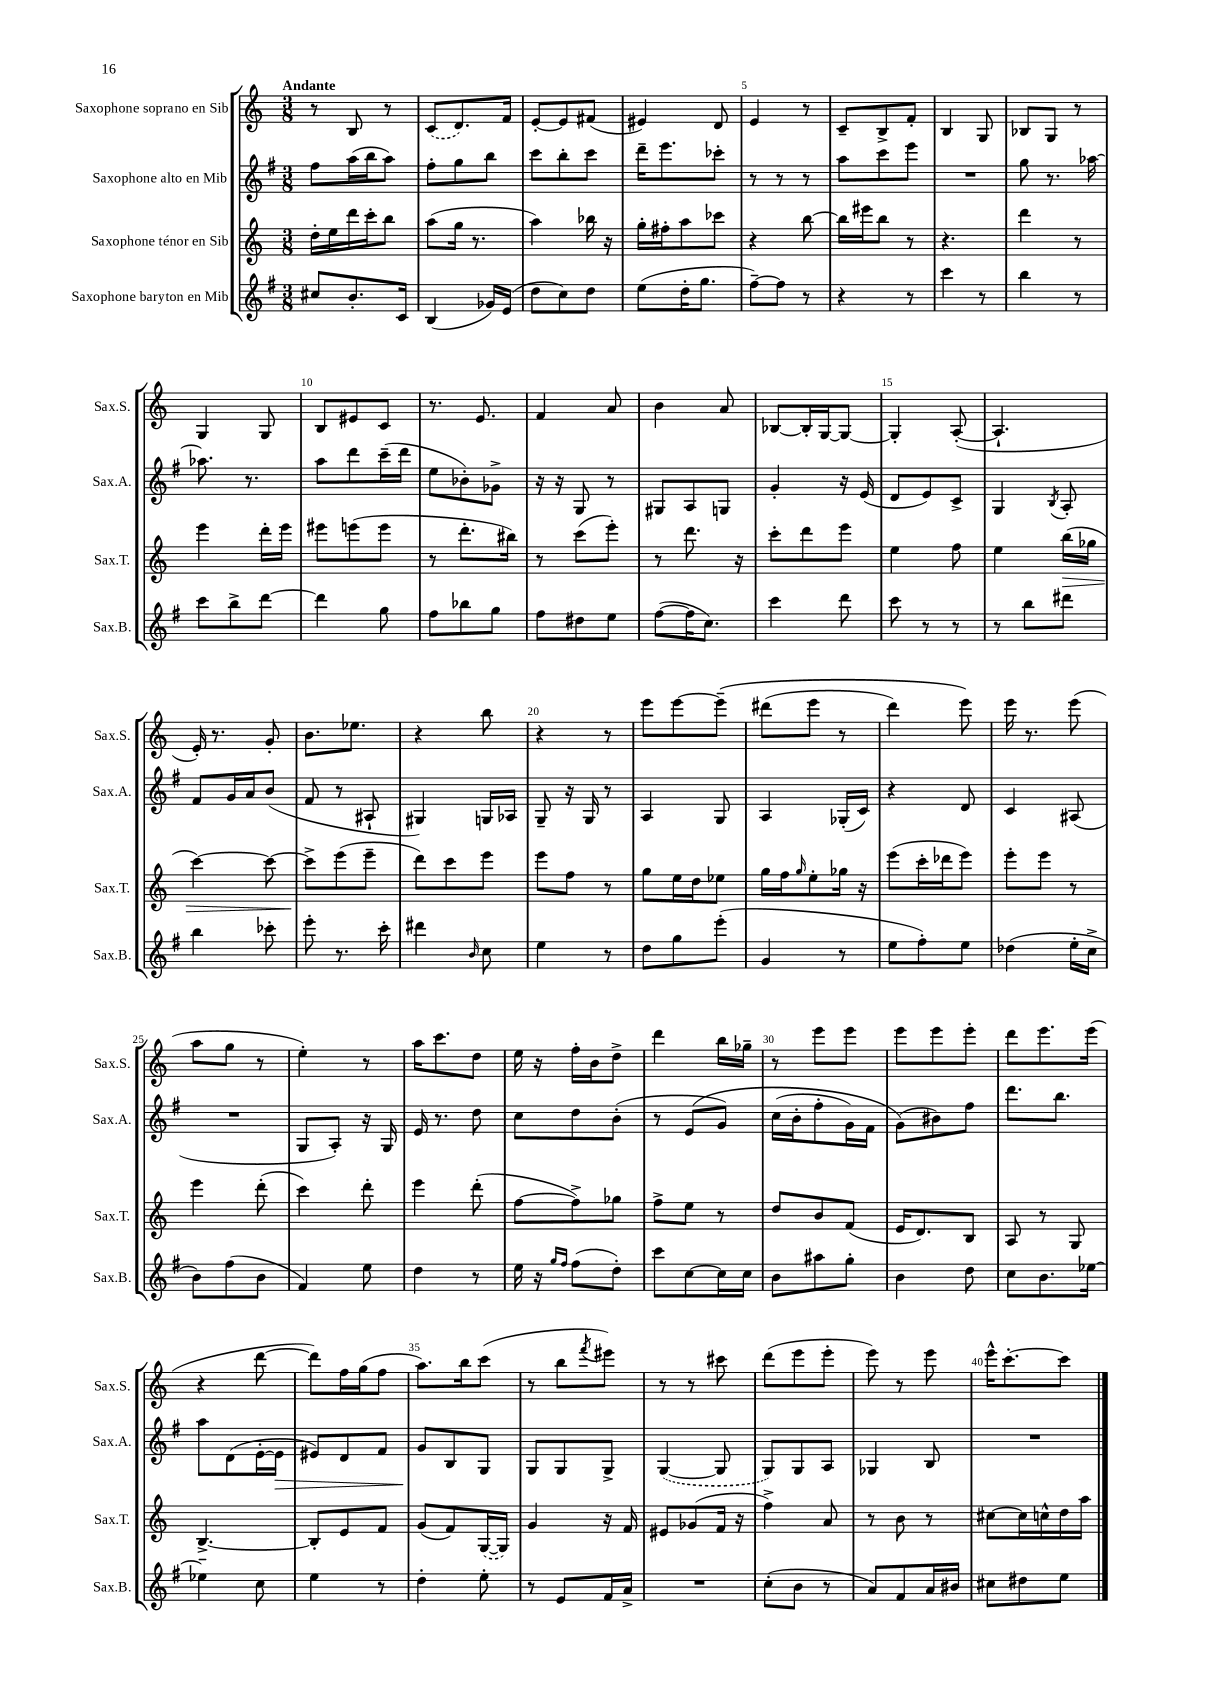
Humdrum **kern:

**kern	**kern	**kern	**kern
*staff4	*staff3	*staff2	*staff1
*clefG2	*clefG2	*clefG2	*clefG2
*k[f#]	*k[]	*k[f#]	*k[]
*M3/8	*M3/8	*M3/8	*M3/8
8cc#/L	16dd'\LL	8ff#\L	8r
.	16ee\	.	.
8.b'/	16ddd\	(16aa\L	8B/
.	16ccc'\J	16bb\J	.
.	8bb\J	8aa\J)	8r
16c/Jk	.	.	.
=	=	=	=
(4B/	(8aa\L	8ff#'\L	(8c/L
.	16gg\Jk	8gg\	8.d/)
.	8.r	.	.
16g-/LL)	.	8bb\J	.
(16e/JJ	.	.	16f/Jk
=	=	=	=
8dd\L	4aa\)	8ccc\L	[8e'/L
8cc\)	.	8bb'\	8e/]
8dd\J	16bb-\	8ccc\J	(8f#/J
.	16r	.	.
=	=	=	=
(8ee\L	16gg'\LL	16ddd~\LK	4e#/)
.	16ff#'\J	8.eee\	.
16dd'\K	8aa\	.	.
8.gg\J	.	.	.
.	8ccc-\J	8ccc-'\J	8d/
=	=	=	=
[8ff#~\L)	4r	8r	4e/
8ff#\]J	.	8r	.
8r	[8bb\	8r	8r
=	=	=	=
4r	16bb\]LL	8aa\L	8c~/L
.	16eee#\J	.	.
.	8bb\J	8ccc\	8B^/
8r	8r	8eee\J	8f'/J
=	=	=	=
4ccc\	4.r	4.r	4B/
8r	.	.	8G/
=	=	=	=
4bb\	4ddd\	8gg\	8B-/L
.	.	8.r	8G/J
8r	8r	.	8r
.	.	[16aa-\	.
=	=	=	=
8ccc\L	4eee\	8.aa-\]	4G/
8bb^\	.	.	.
.	.	8.r	.
[8ddd\J	16ddd'\LL	.	8G/
.	16eee\JJ	.	.
=	=	=	=
4ddd\]	8eee#\L	8aa\L	8B/L
.	(8eee\	8ddd\	8e#/
8gg\	8eee\J	(16ccc~\L	8c/J
.	.	16ddd\JJ	.
=	=	=	=
8ff#\L	8r	8ee\L	8.r
8bb-\	8.ddd'\L	8b-'\)	.
.	.	.	8.e/
8gg\J	.	8g-^\J	.
.	16bb#\Jk)	.	.
=	=	=	=
8ff#\L	8r	16r	4f/
.	.	16r	.
8dd#\	(8ccc\L	8G/	.
8ee\J	8eee'\J)	8r	8a/
=	=	=	=
([8ff#\L	8r	8G#/L	4b\
16ff#\]K	8.ddd\	8A/	.
8.cc\J)	.	.	.
.	.	8G/J	8a/
.	16r	.	.
=	=	=	=
4ccc\	8ccc'\L	4g'/	[8B-/L
.	8ddd\	.	16B-'/]L
.	.	.	[16G/J
8ddd\	8eee\J	16r	8G/_J
.	.	(16e/	.
=	=	=	=
8ccc\	4ee\	8d/L	4G'/]
8r	.	8e/)	.
8r	8ff\	8c^/J	([8A'/
=	=	=	=
8r	4ee\	4G/	4.A`/]
8bb\L	.	.	.
.	.	8qB/	.
8ddd#\J	(16bb\LL	8A'/	.
.	16gg-\JJ	.	.
=	=	=	=
4bb\	[4ccc\)	8f#/L	16e'/)
.	.	.	8.r
.	.	16g/L	.
.	.	16a/J	.
8ccc-'\	8ccc\_	(8b/J	8g'/
=	=	=	=
8eee'\	8ccc^\]L	8f#/	8.b\L
8.r	(8eee\	8r	.
.	.	.	8.ee-\J
.	8eee~\J	8A#`/	.
16ccc'\	.	.	.
=	=	=	=
4ddd#\	8ddd\L)	4G#/)	4r
.	8ccc\	.	.
16qqb/	.	.	.
8cc\	8eee\J	16G/LL	8bb\
.	.	16A-/JJ	.
=	=	=	=
4ee\	8eee\L	8G~/	4r
.	8ff\J	16r	.
.	.	16G/	.
8r	8r	8r	8r
=	=	=	=
8dd\L	8gg\L	4A/	8eee\L
8gg\	16ee\L	.	[8eee\
.	16dd\J	.	.
(8eee'\J	8ee-\J	8G/	&(8eee~\]J
=	=	=	=
4g/	16gg\LL	4A/	(8ddd#\L
.	16ff\J	.	.
.	16qqgg/	.	.
.	8ee'\	.	8eee\J
8r	16gg-\Jk	(16G-'/LL	8r
.	16r	16c/JJ)	.
=	=	=	=
8ee\L	(8eee\L	4r	4ddd\)
8ff#'\)	16ccc'\L	.	.
.	16ddd-\J	.	.
8ee\J	8eee\J)	8d/	8eee\&)
=	=	=	=
(4dd-\	8eee'\L	4c/	16eee\
.	.	.	8.r
.	8eee\J	.	.
16ee'\LL	8r	(8A#/	(8eee\
16cc^\JJ	.	.	.
=	=	=	=
8b\L)	4eee\	4.r	8aa\L
(8ff#\	.	.	8gg\J
8b\J	(8ddd'\	.	8r
=	=	=	=
4f#/)	4ccc\)	8G/L	4ee'\)
.	.	8A'/J)	.
8ee\	8ddd'\	16r	8r
.	.	16G/	.
=	=	=	=
4dd\	4eee\	16e/	16aa\LK
.	.	8.r	8.ccc\
8r	(8ddd'\	8dd\	8dd\J
=	=	=	=
16ee\	[8ff\L	8cc\L	16ee\
16r	.	.	16r
16qqgg/LL	.	.	.
16qqff#/JJ	.	.	.
(8ff#\L	8ff^\])	8dd\	16ff'\LL
.	.	.	16b\J
8dd'\J)	8gg-\J	(8b'\J	8dd^\J
=	=	=	=
8ccc\L	8ff^\L	8r	4ddd\
[8cc\	8ee\J	&(8e/L	.
16cc\]L	8r	8g/J)	16bb\LL
16cc\JJ	.	.	16gg-~\JJ
=	=	=	=
8b\L	8dd/L	(16cc\LL	8r
.	.	16b'\J	.
8aa#\	8b/	8ff#'\	8eee\L
8gg'\J	(8f/J	16g\L)	8eee\J
.	.	16f#\JJ	.
=	=	=	=
4b\	16e/LK	(8g\L&)	8eee\L
.	8.d/)	.	.
.	.	8b#\)	8eee\
8dd\	8B/J	8ff#\J	8eee'\J
=	=	=	=
8cc\L	8A/	8.ddd\L	8ddd\L
8.b\	8r	.	8.eee\
.	.	8.bb\J	.
.	8G/	.	.
[16ee-\Jk	.	.	(16eee\Jk
=	=	=	=
4ee-~\]	[4.B^/	8aa\L	4r
.	.	(8d\	.
8cc\	.	[16e'\L	[8ddd\
.	.	16e\]JJ	.
=	=	=	=
4ee\	8B'/]L	8e#/L)	8ddd\]L)
.	8e/	8d/	16ff\L
.	.	.	(16gg\J
8r	8f/J	8f#/J	8ff\J
=	=	=	=
4dd'\	(8g/L	8g/L	8.aa\L)
.	8f/)	8B/	.
.	.	.	16bb\k
8ee'\	([16G/L	8G/J	(8ccc\J
.	16G/]JJ)	.	.
=	=	=	=
8r	4g/	8G/L	8r
8e/L	.	8G/	8bb\L
.	.	.	8qfff/
16f#/L	16r	8G^/J	8eee#\J)
16a^/JJ	16f/	.	.
=	=	=	=
4.r	8e#/L	([4G/	8r
.	(8g-/	.	8r
.	16f/Jk	8G/]	8ccc#\
.	16r	.	.
=	=	=	=
(8cc'\L	4ff^\)	8G/L)	(8ddd\L
8b\J	.	8G/	8eee\
8r	8a/	8A/J	8eee'\J
=	=	=	=
8a/L)	8r	4G-/	8eee\)
8f#/	8b\	.	8r
16a/L	8r	8B/	8eee\
16b#/JJ	.	.	.
=	=	=	=
8cc#\L	[8cc#\L	4.r	16eee^^\LK
.	.	.	[8.ccc'\
8dd#\	16cc#\]L	.	.
.	16cc^^\	.	.
8ee\J	16dd\	.	8ccc\]J
.	16aa\JJ	.	.
==	==	==	==
*-	*-	*-	*-
